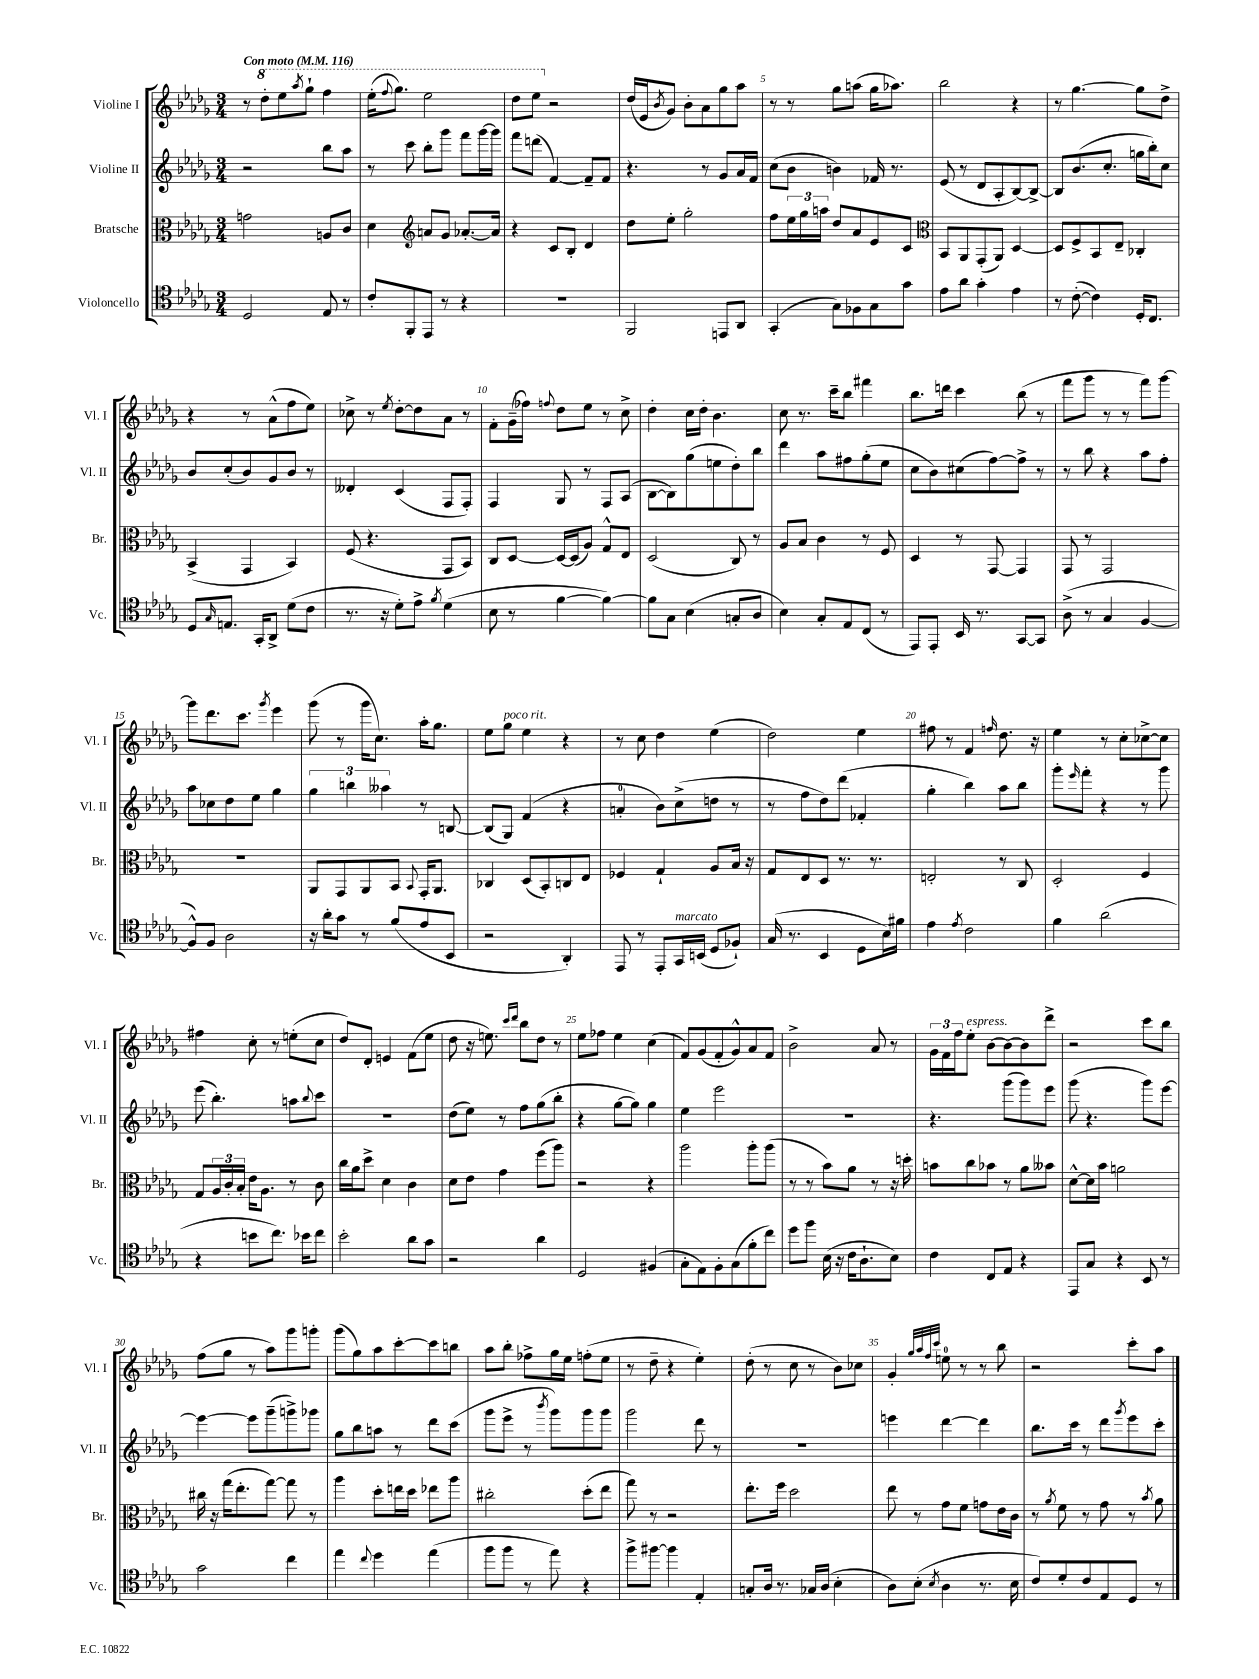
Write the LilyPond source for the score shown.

<<
\new StaffGroup <<
\new Staff = "s0" \with { instrumentName = "Violine I" shortInstrumentName = "Vl. I" } {
    \clef treble \key des \major \numericTimeSignature \time 3/4 \tempo "Con moto" 4 = 116
    r8 \ottava #1 des'''8-. ees'''8 \acciaccatura { aes'''8 } ges'''8-! f'''4 |
    ees'''16-.( \appoggiatura { f'''8 } ges'''8.) ees'''2 |
    des'''8 ees'''8 \ottava #0 r2 |
    des''16( ees'16 \acciaccatura { bes'8 } ges'8) bes'8-. aes'8 ges''8 aes''8 |
    r8 r8 ges''8 a''8( ges''16 aes''8.) |
    bes''2 r4 |
    r8 ges''4.~ ges''8 des''8-> |
    r4 r8 aes'8-^( f''8 ees''8) |
    ces''8-> r8 \acciaccatura { ees''8 } des''8~-. des''8 aes'8 r8 |
    f'8-. ges'16--( fes''16) \appoggiatura { f''8 } des''8 ees''8 r8 c''8-> |
    des''4-. c''16 des''16-. bes'4. |
    c''8 r8. c'''16-- bes''8 fis'''4 |
    bes''8. d'''16 c'''4 bes''8( r8 |
    f'''8 ges'''8 r8 r8 f'''8) ges'''8~ |
    ges'''8 des'''8. c'''8. \acciaccatura { ges'''8 } ees'''4 |
    ges'''8( r8 ges'''16 c''8.) aes''16-. ges''8. |
    ees''8 ges''8^\markup { \italic "poco rit." } ees''4 r4 |
    r8 c''8 des''4 ees''4( |
    des''2) ees''4 |
    fis''8 r8 f'4 \grace { f''16 } des''8. r16 |
    ees''4 r8 c''8-. ces''8~-> ces''8 |
    fis''4 c''8-. r8 e''8-.( c''8 |
    des''8) des'8-. e'4 f'8( ees''8 |
    des''8 r16 e''8.) \grace { c'''16 des'''16 } bes''8 des''8 r8 |
    ees''8 fes''8 ees''4 c''4( |
    f'8) ges'8( f'8-. ges'8-^) aes'8 f'8 |
    bes'2-> aes'8 r8 |
    \tuplet 3/2 { ges'16 f'16 f''16 } ees''8-.^\markup { \italic "espress." } bes'8~ bes'8~ bes'8 des'''8-> |
    r2 c'''8 bes''8 |
    f''8( ges''8 r8 aes''8) ges'''8 g'''8-. |
    ges'''8( ges''8) aes''8 c'''8~-. c'''8 b''8 |
    aes''8 bes''8-. fes''8-> ges''16 ees''16 f''8-.( ees''8 |
    r8 des''8-- r4 ees''4-.) |
    des''8-.( r8 c''8 r8 bes'8) ces''8 |
    ges'4-. \grace { ges''32 aes''32 f''32 c'''32 } e''8-0 r8 r8 bes''8 |
    r2 c'''8-. aes''8 \bar "|." |
}
\new Staff = "s1" \with { instrumentName = "Violine II" shortInstrumentName = "Vl. II" } {
    \clef treble \key des \major \numericTimeSignature \time 3/4
    r2 bes''8 aes''8 |
    r8 c'''8 bes''8-. ges'''8 f'''8 ges'''16~ ges'''16 |
    f'''8 d'''8( f'4~) f'8-- f'8 |
    r4. r8 ges'8 aes'16 f'16 |
    c''8( bes'8 b'4) fes'16 r8. |
    ees'8( r8 des'8 aes8-. bes8~) bes8~-> |
    bes8 bes'8.( c''8.-. g''16 bes''16-.) c''8 |
    bes'8 c''8-.( bes'8) ges'8 bes'8 r8 |
    deses'4-. c'4( f8 f8-.) |
    f4 ges8 r8 f8 aes8( |
    bes8~ bes8) ges''8( e''8 des''8-.) bes''8 |
    des'''4 aes''8 fis''8 ges''8-.( ees''8 |
    c''8 bes'8) cis''8( f''8~) f''8-> r8 |
    r8 bes''8 r4 aes''8 f''8-. |
    aes''8 ces''8 des''8 ees''8 ges''4 |
    \tuplet 3/2 { ges''4 b''4 aeses''4 } r8 b8~ |
    b8( ges8) f'4( r4 |
    a'4-0-. bes'8) c''8->( d''8 r8 |
    r8 f''8 des''8) des'''8( fes'4-. |
    ges''4-. bes''4) aes''8 bes''8 |
    ges'''8-. \grace { ees'''16 } f'''8-. r4 r8 ges'''8 |
    ees'''8( bes''4.-.) a''8 \appoggiatura { bes''8 } c'''8 |
    R2. |
    des''8( ees''8) r8 f''8 ges''8( bes''8-. |
    r4 ges''8~ ges''8) ges''4 |
    ees''4 ees'''2 |
    R2. |
    r4. ges'''8( ges'''8) ees'''8 |
    ges'''8( r4. ges'''8) ees'''8~ |
    ees'''4~ ees'''8 ges'''8--( g'''8->) ges'''8 |
    ges''8 bes''8 a''8 r8 des'''8 c'''8( |
    ges'''8 ees'''8-> r8 \acciaccatura { bes'''8 } ges'''8) ges'''8 ges'''8 |
    ges'''2 des'''8 r8 |
    R2. |
    e'''4 des'''4~ des'''4 |
    bes''8. c'''16 r8 des'''8 \acciaccatura { ges'''8 } ees'''8 c'''8-. \bar "|." |
}
\new Staff = "s2" \with { instrumentName = "Bratsche" shortInstrumentName = "Br." } {
    \clef alto \key des \major \numericTimeSignature \time 3/4
    g'2 a8 c'8 |
    des'4 \clef treble a'8 ges'8 aes'8.~-. aes'16 |
    r4 c'8 bes8-. des'4 |
    des''8 ees''8-. ges''2-. |
    f''8 \tuplet 3/2 { ees''16 ges''16 a''16 } des''8 aes'8 ees'8 c'8 |
    \clef alto bes,8 aes,8 ges,8-.( aes,8) des4~ |
    des8 f8-> bes,8 ees8-- ces4-. |
    bes,4->( ges,4 bes,4) |
    f8( r4. ges,8 bes,8) |
    c8 des8~ des16~ des16( aes8) ges8-^ ees8 |
    des2( c8) r8 |
    aes8 bes8 c'4 r8 f8 |
    des4 r8 ges,8~ ges,4 |
    ges,8 r8 ges,2 |
    R2. |
    aes,8 ges,8 aes,8 bes,8 \appoggiatura { bes,8 } ges,16-. aes,8. |
    ces4 des8( bes,8-.) c8 ees8 |
    fes4 ges4-! aes8 bes16 r16 |
    ges8 ees8 des8 r8. r8. |
    e2-. r8 c8 |
    des2-. f4 |
    ges8 \tuplet 3/2 { aes16 c'16-. bes16-. } ees'16 aes8. r8 c'8 |
    c''16 aes'16 des''8-> des'4 c'4 |
    des'8 ees'8 ges'4 f''8( aes''8) |
    r2 r4 |
    aes''2 aes''8-. aes''8( |
    r8 r8 bes'8) aes'8 r8 r16 d''16-. |
    b'8 c''8 bes'8 r8 aes'8 beses'8 |
    des'8~-^ des'16 bes'16 a'2 |
    cis''16 r16 ges''16( ees''8.-. ges''8~) ges''8 r8 |
    aes''4 des''8-. e''16 des''16 ees''8 aes''8 |
    cis''2-. des''8-.( ees''8 |
    ges''8) r8 r2 |
    ees''8.-. f''16 des''2 |
    ees''8 r8 ges'8 f'8 g'8 ees'16 c'16 |
    r8 \acciaccatura { aes'8 } f'8 r8 ges'8 r8 \acciaccatura { bes'8 } aes'8 \bar "|." |
}
\new Staff = "s3" \with { instrumentName = "Violoncello" shortInstrumentName = "Vc." } {
    \clef tenor \key des \major \numericTimeSignature \time 3/4
    des2 ees8 r8 |
    c'8-. f,8-. ees,8 r8 r4 |
    R2. |
    f,2 e,8 aes,8 |
    ges,4-.( ges8) fes8 ges8 ges'8 |
    ees'8 aes'8 ges'4-. ees'4 |
    r8 c'8~-.( c'4) des16-. c8. |
    des8 \grace { ges16 } e8. ges,16-. aes,8-> des'8( c'8 |
    r8. r16 des'8-.) ees'8-> \acciaccatura { f'8 } des'4( |
    bes8 r8 f'4~ f'4~) |
    f'8 ges8 bes4( g8-. aes8 |
    bes4) ges8-. ees8 c8( r8 |
    ees,8) ees,8-. bes,16 r8. ges,8~ ges,8 |
    aes8->( r8 ges4 f4~ |
    f8-^) f8 aes2 |
    r16 aes'16-. ges'8 r8 f'8( ees'8 bes,8 |
    r2 aes,4-.) |
    ees,8 r8 ees,8-. ges,16^\markup { \italic "marcato" } b,16( des8 fes8-!) |
    ges16( r8. bes,4 des8 bes16) fis'16 |
    ees'4 \acciaccatura { ees'8 } c'2 |
    f'4 aes'2( |
    r4 b'8 c''8.) bes'16 c''8 |
    bes'2-. aes'8 ges'8 |
    r2 aes'4 |
    des2 fis4( |
    ges8-. ees8) f8-. ges8( f'8-. c''8) |
    des''8 f''8 bes16( r16 c'16 aes8.-! bes8) |
    c'4 c8 ees8 r4 |
    ees,8 ges8 r4 bes,8 r8 |
    ges'2 c''4 |
    ees''4 \appoggiatura { c''8 } des''4 ees''4( |
    f''8 f''8 r8 ees''8) r4 |
    f''8-> fis''8~ fis''4 ees4-. |
    g8-. aes16 r8. ges16 aes16( bes4-. |
    aes8) bes8-.( \acciaccatura { bes8 } aes4 r8. bes16 |
    c'8) des'8-. c'8 ees8 des8 r8 \bar "|." |
}
>>
>>
\layout { \context { \Score \override BarNumber.break-visibility = ##(#f #t #t) barNumberVisibility = #(every-nth-bar-number-visible 5) } }
